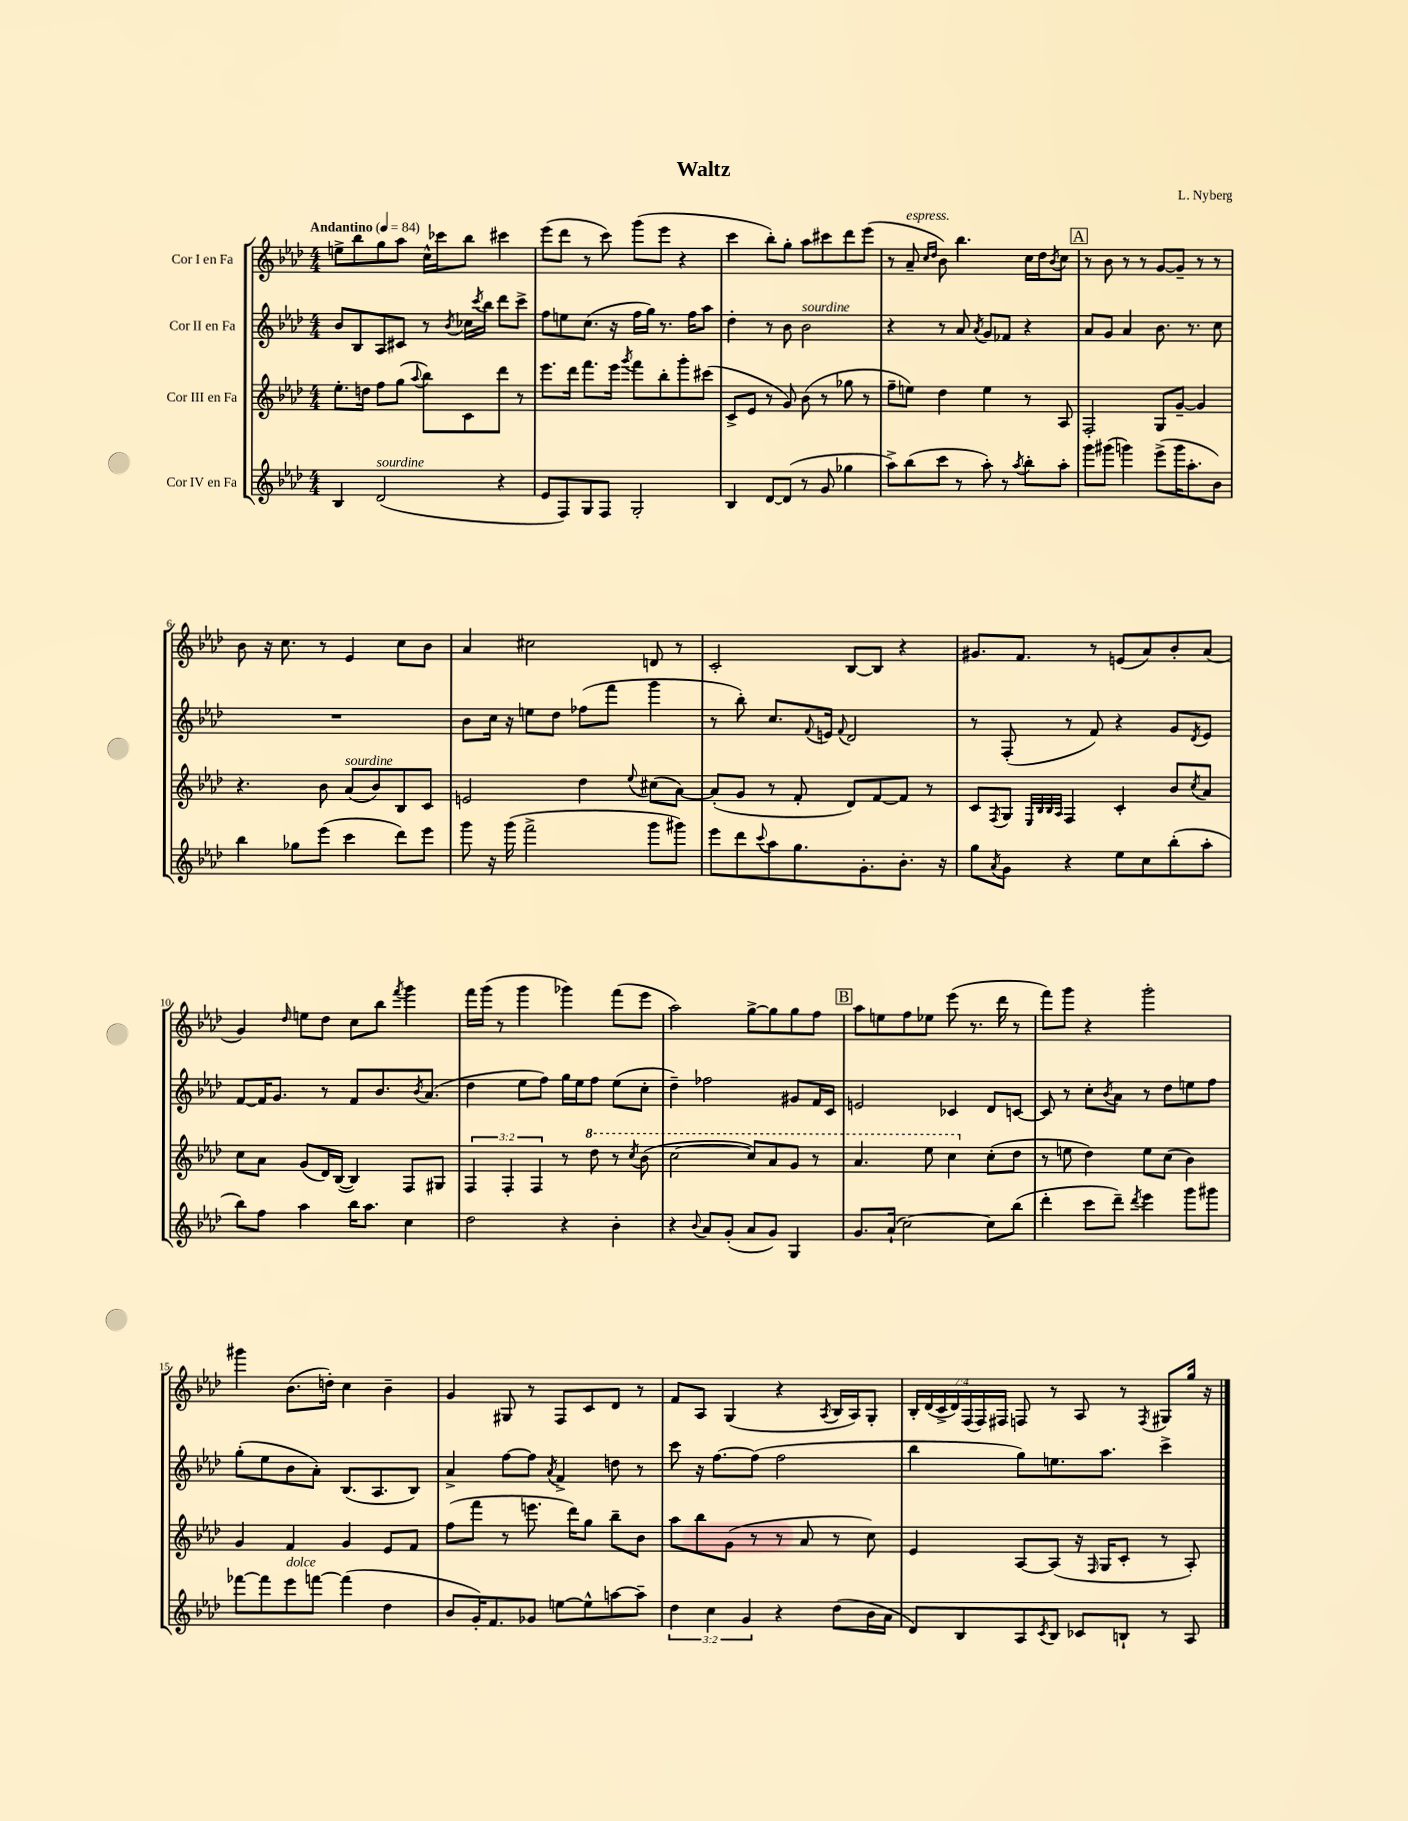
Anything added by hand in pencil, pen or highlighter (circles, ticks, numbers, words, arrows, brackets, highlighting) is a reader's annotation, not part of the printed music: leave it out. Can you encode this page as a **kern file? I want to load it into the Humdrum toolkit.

**kern	**kern	**kern	**kern
*part4	*part3	*part2	*part1
*staff4	*staff3	*staff2	*staff1
*I"Cor IV en Fa	*I"Cor III en Fa	*I"Cor II en Fa	*I"Cor I en Fa
*clefG2	*clefG2	*clefG2	*clefG2
*k[b-e-a-d-]	*k[b-e-a-d-]	*k[b-e-a-d-]	*k[b-e-a-d-]
*M4/4	*M4/4	*M4/4	*M4/4
*MM84	*MM84	*MM84	*MM84
=1	=1	=1	=1
!	!	!	!LO:TX:a:B:t=Andantino
4B-/	8.ee-'\L	8b-/L	8een^\L
.	.	8B-/	8bb-\
.	16ddn\Jk	.	.
!LO:TX:a:i:t=sourdine	!	!	!
(2d-/	8ff\L	8A-/	8gg\
.	(8gg\J	8c#X/J	8aa-\J
.	8qqaa-/	.	.
.	8bb-\L)	8r	16cc^^\LL
.	.	.	16ccc-X\J
.	.	8qb-/	.
.	8c\	16cc-X\LL	8bb-\J
.	.	8qccc/	.
.	.	16bb-\JJ	.
4r	8ddd-\J	8ddd-\L	4ccc#X\
.	8r	8ccc^\J	.
=2	=2	=2	=2
8e-/L	8.eee-\L	8ff\L	(8eee-\L
8F/)	.	8een\	8ddd-\J
.	16ddd-\Jk	.	.
8G/	8.fff\L	(8.cc\J	8r
8F/J	.	.	8ccc\)
.	16eee-\Jk	16r	.
.	8qggg/	.	.
2G'/	8fff\L	16ff\LL	(8ggg\L
.	.	16gg\JJ)	.
.	8bb-'\	8.r	8eee-\J
.	8ggg'\	.	4r
.	.	16ff\KL	.
.	(8ccc#X\J	8aa-\J	.
=3	=3	=3	=3
4B-/	8c^/L	4dd-'\	4ccc\
.	8e-/J	.	.
[8d-/L	8r	8r	8bb-'\L)
(8d-/J]	8g/)	8b-\	8gg'\J
!	!	!LO:TX:a:i:t=sourdine	!
8r	(8b-\	2b-\	8aa-\L
8g/	8r	.	8ccc#X\
4gg-X\	8gg-X\	.	8ddd-\
.	8r	.	(8eee-\J
=4	=4	=4	=4
8aa-^\L)	8ff~\L	4r	8r
!	!	!	!LO:TX:a:i:t=espress.
(8bb-\	8een\J)	.	8a-~/
.	.	.	16qqcc/LL
.	.	.	16qqdd-/JJ
8ccc\J	4dd-\	8r	8b-\)
8r	.	8a-/	4.bb-\
.	.	8qa-/	.
8aa-'\)	4ee\	8g/L	.
8r	.	8f-X/J	.
8qaa-/	.	.	.
8bb-'\L	8r	4r	16cc\LL
.	.	.	16dd-\J
.	.	.	8qb-/
8aa-'\J	8A-/	.	8cc\J
!!LO:REH:place=s1:t=A
=5	=5	=5	=5
8ggg\L	2F'/	8a-/L	8r
(8ggg#X\J	.	8g/J	8b-\
4gggn\)	.	4a-/	8r
.	.	.	8r
(8eee-^\L	8G/L	8.b-\	[8g/L
16ggg\K	[8g~/J	.	8g~/J]
8.aa-'\	.	8.r	.
.	4g/]	.	8r
8b-\J)	.	8cc\	8r
!!LO:LB:g=z
=6	=6	=6	=6
4bb-\	4.r	1r	8b-\
.	.	.	16r
.	.	.	8.cc\
8gg-X\L	.	.	.
(8eee-\J	8b-\	.	8r
!	!LO:TX:a:i:t=sourdine	!	!
4ccc\	(8a-/L	.	4e-/
.	8b-/)	.	.
8ddd-\L)	8B-/	.	8cc\L
8eee-\J	8c/J	.	8b-\J
=7	=7	=7	=7
8ggg\	2en/	8b-\L	4a-/
16r	.	16cc\Jk	.
(16ggg\	.	16r	.
2fff^\	.	8een\L	2cc#X\
.	.	8dd-\J	.
.	4dd-\	(8ff-X\L	.
.	.	8fff\J	.
.	8qqee-/	.	.
8ggg\L	(8cc#X\L	4ggg\	8dn/
8ggg#X\J)	[8a-\J)	.	8r
=8	=8	=8	=8
8eee-\L	(8a-'/L]	8r	2c'/
8ddd-\	8g/J	8bb-'\)	.
8qqccc/	.	.	.
8aa-\	8r	8.cc/L	.
8.gg\	8f'/	.	.
.	.	8qqf/	.
.	.	16en/Jk	.
.	.	8qqf/	.
.	8d-/L)	2d-/	[8B-/L
8.g'\	.	.	.
.	[8f/	.	8B-/J]
8.b-'\J	8f/J]	.	4r
.	8r	.	.
16r	.	.	.
=9	=9	=9	=9
8gg\L	8c/L	8r	8.g#X/L
8qa-/	8qF/	.	.
8g\J	8G/J	(8F'/	.
.	.	.	8.f/J
.	32qqE-/LLL	.	.
.	32qqB-/	.	.
.	32qqB-/	.	.
.	32qqA-/JJJ	.	.
4r	4F/	8r	.
.	.	8f/)	8r
8ee-\L	4c'/	4r	(8en/L
8cc\	.	.	8a-/)
(8bb-'\	8b-/L	8g/L	8b-'/
.	8qcc/	8qd-/	.
8aa-'\J	8a-/J	8e-/J	(8a-/J
!!LO:LB:g=z
=10	=10	=10	=10
8bb-\L)	8cc\L	[8f/L	4g/)
8ff\J	8a-\J	16f/K]	.
.	.	8.g/J	.
.	.	.	16qqdd-/
4aa-\	(8g/L	.	8een\L
.	16d-/L)	8r	8dd-\J
.	([16B-/JJ	.	.
16bb-\KL	4B-/])	8f/L	8cc\L
8.aa-\J	.	.	.
.	.	8.b-/	8bb-\J
.	.	.	8qfff/
4cc\	8F/L	.	4ggg\
.	.	8qb-/	.
.	.	(8.a-/J	.
.	8G#X/J	.	.
=11	=11	=11	=11
2dd-\	6F/	4dd-\	16fff\LL
.	.	.	(16ggg\JJ
.	.	.	8r
.	6F'/	.	.
.	.	8ee-\L	4ggg\
.	6F/	.	.
.	.	8ff\J)	.
4r	8r	16gg\LL	4ggg-X\)
.	.	16ee-\J	.
*	*8va	*	*
.	8ddd-\	8ff\J	.
4b-'\	8r	(8ee-\L	(8fff\L
.	8qccc/	.	.
.	(8bb-\	8cc'\J	8eee-\J
=12	=12	=12	=12
4r	[2ccc\	4dd-~\)	2aa-\)
8qqb-/	.	.	.
8a-/L	.	2ff-X\	.
(8g'/J	.	.	.
8a-/L	8ccc/L])	.	[8gg^\L
8g/J)	8aa-/	.	8gg\]
4G/	8gg/J	8g#X/L	8gg\
.	8r	16f/L	8ff\J
.	.	16c/JJ	.
!!LO:REH:place=s1:t=B
=13	=13	=13	=13
8.g/L	4.aa-/	2en/	8aa-\L
.	.	.	8een\
(16a-`/Jk	.	.	.
[2cc\)	.	.	8ff\
.	8eee-\	.	8ee-X\J
.	4ccc\	4c-X/	(8eee-\
.	.	.	8.r
*	*X8va	*	*
8cc\L]	(8cc'\L	8d-/L	.
.	.	.	16ddd-\
(8bb-\J	8dd-\J	[8cn/J	8r
=14	=14	=14	=14
4ddd-'\	8r	8c/]	8fff\L)
.	8een\	8r	8ggg\J
8ccc\L	4dd-\)	8cc'\L	4r
.	.	8qb-/	.
8ddd-~\J)	.	8a-\J	.
8qddd-/	.	.	.
4eee-\	8ee\L	8r	2ggg'\
.	(8cc\J	8dd-\L	.
8ggg\L	4b-\)	8een\	.
8ggg#X\J	.	8ff\J	.
!!LO:LB:g=z
=15	=15	=15	=15
[8fff-X\L	4g/	(8gg'\L	4ggg#X\
8fff-\]	.	8ee-\	.
!LO:TX:a:i:t=dolce	!	!	!
8eee-\	4f/	8b-\	(8.b-\L
[8fffn\J	.	8a-'\J)	.
.	.	.	16ddn'\Jk)
(4fff\]	4g/	(8.B-/L	4cc\
.	.	8.A-/	.
4dd-\	8e-/L	.	4b-~\
.	8f/J	8B-/J)	.
=16	=16	=16	=16
8b-/L	(8ff\L	4a-^/	4g/
16g'/K)	8fff\J	.	.
8.f/	.	.	.
.	8r	[8ff\L	8G#X/
8g-X/J	8.eeen\	8ff\J]	8r
.	.	8qa-/	.
[8een\L	.	4f^/	8F/L
.	16ddd-\KL)	.	.
8ee^^\]	8gg\J	.	8c/
[8aan\	8bb-~\L	8ddn\	8d-/J
8aa~\J]	8b-\J	8r	8r
=17	=17	=17	=17
6dd-\	8aa-\L	8ccc\	8f/L
.	8bb-\	16r	8A-/J
6cc\	.	.	.
.	.	[8.ff\L	.
.	(8g\J	.	(4G/
6g/	.	.	.
.	8r	(8ff\J]	.
4r	8r	2ff\	4r
.	8a-/	.	.
.	.	.	8qA-/
(8dd-\L	8r	.	16B-/LL
.	.	.	16A-/J)
16b-\L	8cc\)	.	8G'/J
16a-\JJ	.	.	.
=18	=18	=18	=18
8d-/L)	4e-/	4bb-\	28B-'/LL
.	.	.	(28d-/
.	.	.	28c^/
.	.	.	28d-/)
8B-/	.	.	.
.	.	.	(28F/
.	.	.	28F/)
.	.	.	28F#X/JJ
8A-/	[8A-/L	8gg\L)	8Fn/
8qc/	.	.	.
8B-/J	(8A-/J]	8.een\	8r
8c-X/L	16r	.	8A-/
.	16qqF/	.	.
.	16G/KL	8.aa-\J	.
8Bn`/J	8c'/J	.	8r
.	.	.	8qF/
8r	8r	4ccc^\	8G#X/L
8A-/	8A-'/)	.	16gg/Jk
.	.	.	16r
==	==	==	==
*-	*-	*-	*-
